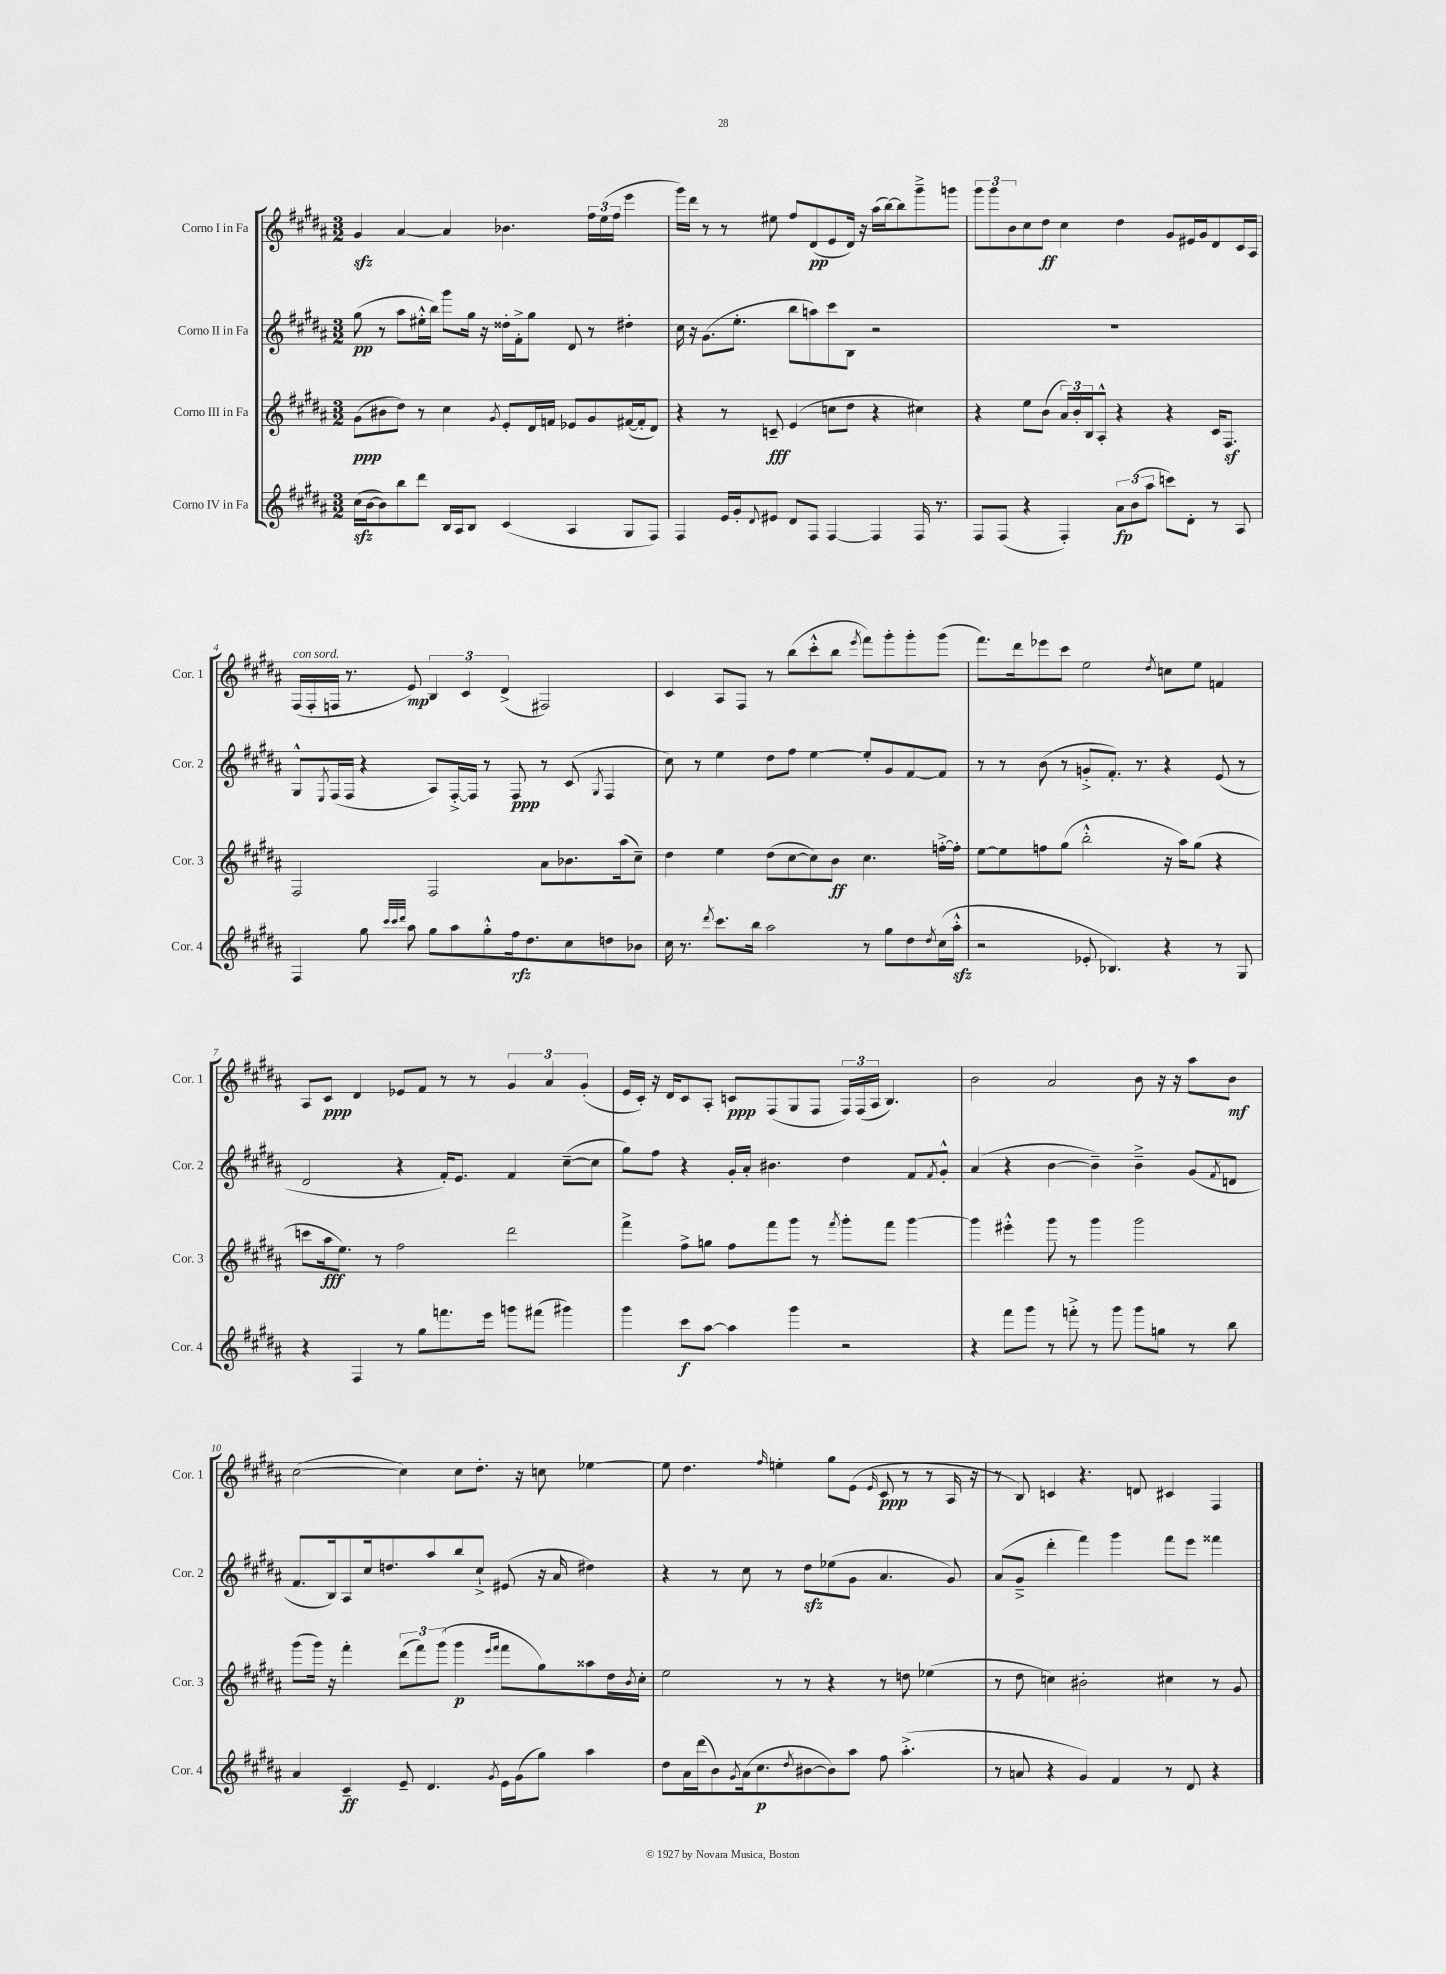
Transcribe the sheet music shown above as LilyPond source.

<<
\new StaffGroup <<
\new Staff = "s0" \with { instrumentName = "Corno I in Fa" shortInstrumentName = "Cor. 1" } {
    \clef treble \key b \major \numericTimeSignature \time 3/2
    gis'4\sfz ais'4~ ais'4 bes'4. \tuplet 3/2 { fis''16 e''16( fis''16 } e'''4 |
    gis'''16) dis'''16 r8 r8 eis''8 fis''8 dis'8\pp( e'8 dis'16) r16 ais''16( b''16~) b''8 gis'''8---> g'''8 |
    \tuplet 3/2 { gis'''8 gis'''8 b'8 } cis''8 dis''8\ff cis''4 dis''4 gis'8 eis'16 gis'16 dis'8 cis'16 ais16 |
    fis16^\markup { \italic "con sord." }( fis16-. f16 r8. e'8\mp) \tuplet 3/2 { b4 cis'4 dis'4->( } fis2) |
    cis'4 ais8 fis8 r8 b''8( cis'''8-.-^ b''8 \acciaccatura { e'''8 } fis'''8) gis'''8-. gis'''8-. gis'''8( |
    fis'''8.) dis'''16 ees'''8 cis'''8 e''2 \acciaccatura { dis''8 } c''8 e''8 f'4 |
    ais8 cis'8\ppp dis'4 ees'8 fis'8 r8 r8 \tuplet 3/2 { gis'4 ais'4 gis'4-.( } |
    e'16 cis'16-.) r16 dis'16 cis'8 ais8-. c'8\ppp fis8( gis8 fis8 \tuplet 3/2 { fis16) fis16( ais16 } b4.) |
    b'2 ais'2 b'8 r16 r16 ais''8 b'8\mf |
    cis''2~( cis''4) cis''8 dis''8.-. r16 c''8 ees''4~ |
    ees''8 dis''4. \grace { fis''16 } e''4-. gis''8 e'8( \grace { e'16 } cis'8\ppp r8 r8 ais16 r16 |
    r8 b8) c'4 r4. d'8 cis'4 fis4 \bar "|." |
}
\new Staff = "s1" \with { instrumentName = "Corno II in Fa" shortInstrumentName = "Cor. 2" } {
    \clef treble \key b \major \numericTimeSignature \time 3/2
    gis''8\pp( r8 ais''8 eis''16-.-^ b''16) gis'''8 gis''16 r16 disis''16-. fis'16-.-> gis''8 dis'8 r8 dis''4-. |
    cis''16 r16 gis'8.( e''8.-. b''8 a''8) cis'''8 b8 r2 |
    R1. |
    gis8-^ \acciaccatura { e8 } fis16( fis16 r4 ais8) fis16~-.-> fis16 r8 fis8\ppp r8 cis'8( \acciaccatura { gis8 } fis4 |
    cis''8) r8 e''4 dis''8 fis''8 e''4~ e''8-. gis'8 fis'8~ fis'8 |
    r8 r8 b'8( r8 g'8-.-> fis'8.-.) r8. r4 e'8( r8 |
    dis'2 r4 fis'16-.) e'8. fis'4 cis''8~--( cis''8 |
    gis''8) fis''8 r4 gis'16-. ais'16-. bis'4. dis''4 fis'8 \acciaccatura { fis'8 } gis'8-.-^ |
    ais'4( r4 b'4~ b'4--) b'4---> gis'8( \acciaccatura { fis'8 } d'8 |
    fis'8. b16) ais8 cis''16 d''8. ais''8 b''8 cis''8-!-> eis'8( r16 ais'16 dis''4) |
    r4 r8 cis''8 r8 dis''8\sfz ees''8( gis'8 ais'4. gis'8) |
    ais'8( gis'8---> dis'''4-. fis'''4) gis'''4 fis'''8 e'''8 fisis'''4 \bar "|." |
}
\new Staff = "s2" \with { instrumentName = "Corno III in Fa" shortInstrumentName = "Cor. 3" } {
    \clef treble \key b \major \numericTimeSignature \time 3/2
    gis'8\ppp( bis'8 dis''8) r8 cis''4 \acciaccatura { gis'8 } e'8-. dis'16 f'16 ees'8 gis'8 fis'16~( fis'16-. dis'8) |
    r4 r8 c'8--\fff e'4( c''8 dis''8 r4 cis''4) |
    r4 e''8 b'8( \tuplet 3/2 { ais'16) b'16-. b16 } ais8-.-^ r4 r4 cis'16 fis8.\sf |
    fis2 fis2 ais'8 bes'8. ais''16( cis''8--) |
    dis''4 e''4 dis''8( cis''8~ cis''8) b'8\ff cis''4. f''16~-.-> f''16-. |
    e''8~ e''8 f''8 gis''8( b''2-.-^ r16 ais''16) gis''8( r4 |
    c'''8 ais''16\fff e''8.) r8 fis''2 dis'''2 |
    fis'''4-> fis''8-> g''8 fis''8 fis'''8 gis'''8 r8 \acciaccatura { fis'''8 } gis'''8-. fis'''8 gis'''4~ |
    gis'''4 eis'''4-.-^ gis'''8 r8 gis'''4 gis'''2 |
    gis'''8( gis'''16) r16 fis'''4-. \tuplet 3/2 { dis'''8( fis'''8) gis'''8( } gis'''4\p \grace { e'''16 fis'''16 } fis'''8 gis''8) aisis''8 dis''16 \acciaccatura { b'8 } cis''16-. |
    e''2 r8 r8 r4 r8 d''8 ees''4( |
    r8 dis''8 c''4) bis'2-. cis''4 r8 gis'8 \bar "|." |
}
\new Staff = "s3" \with { instrumentName = "Corno IV in Fa" shortInstrumentName = "Cor. 4" } {
    \clef treble \key b \major \numericTimeSignature \time 3/2
    cis''16\sfz( b'16~ b'8) b''8 dis'''8 b16 ais16 b8 cis'4( ais4 gis8 fis8) |
    fis4 e'16 gis'16-. \appoggiatura { dis'8 } eis'8 dis'8 fis8 fis4~ fis4 fis16 r8. |
    fis8 fis8( r4 fis4-.) \tuplet 3/2 { ais'8\fp b'8( ais''8 } c'''8) dis'8-. r8 ais8 |
    fis4 gis''8 \grace { cis'''32 cis'''32 dis'''32 } ais''8 gis''8 ais''8 gis''8-.-^ fis''16\rfz dis''8. cis''8 d''8 bes'8 |
    cis''16 r8. \acciaccatura { dis'''8 } cis'''8. b''16 ais''2 r8 gis''8 dis''8 \acciaccatura { dis''8 } cis''16( ais''16-.-^\sfz |
    r2 ees'8-. bes4.) r4 r8 gis8 |
    r4 fis4 r8 gis''8 f'''8. e'''16 g'''8 fis'''8( gis'''4) |
    gis'''4 cis'''8\f ais''8~ ais''4 gis'''4 r2 |
    r4 fis'''8 gis'''8 r8 f'''8-.-> r8 gis'''8 gis'''8 g''8 r8 b''8 |
    ais'4 cis'4--\ff e'8-- dis'4. \acciaccatura { gis'8 } e'16 gis'16( gis''8) ais''4 |
    dis''8 ais'16 dis'''16( b'8) \acciaccatura { gis'8 } ais'16( cis''8.\p \acciaccatura { dis''8 } bis'8~ bis'8) ais''8 fis''8 ais''4.-.->( |
    r8 a'8 r4 gis'4) fis'4 r8 dis'8 r4 \bar "|." |
}
>>
>>
